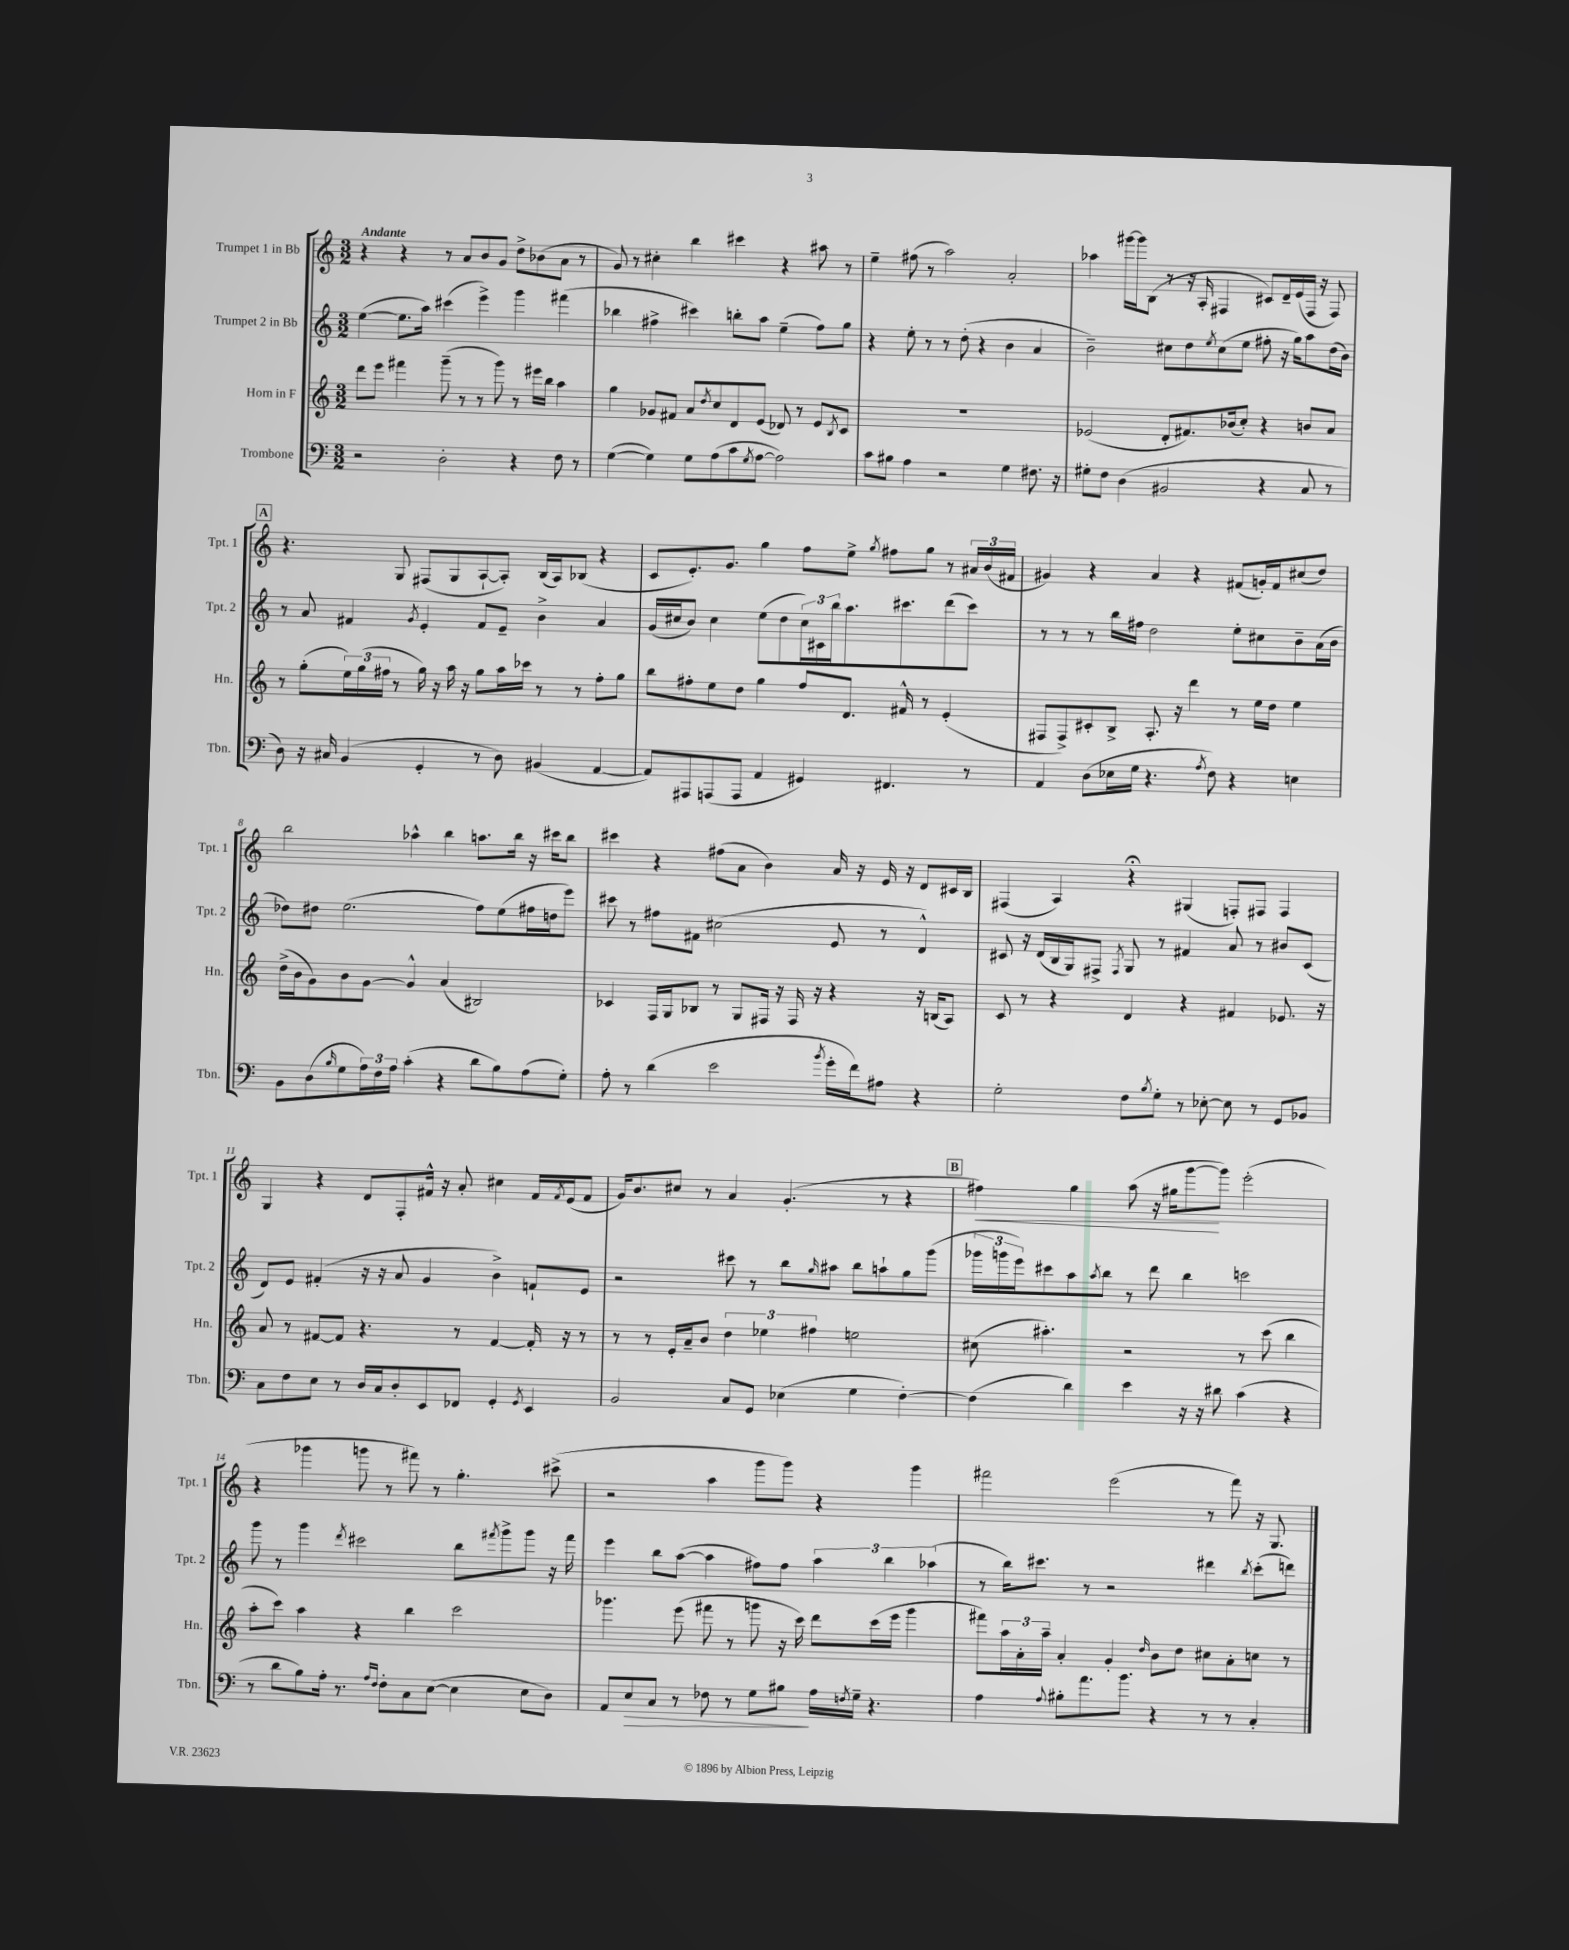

**kern	**dynam	**kern	**kern	**kern	**dynam
*part4	*part4	*part3	*part2	*part1	*part1
*staff4	*staff4	*staff3	*staff2	*staff1	*staff1
*I"Trombone	*	*I"Horn in F	*I"Trumpet 2 in Bb	*I"Trumpet 1 in Bb	*
*I'Tbn.	*	*I'Hn.	*I'Tpt. 2	*I'Tpt. 1	*
*clefF4	*	*clefG2	*clefG2	*clefG2	*
*k[]	*	*k[]	*k[]	*k[]	*
*M3/2	*	*M3/2	*M3/2	*M3/2	*
=1	=1	=1	=1	=1	=1
!	!	!	!	!LO:TX:a:B:t=Andante	!
2r	.	8ddd\L	([4ee\	4r	.
.	.	8eee\J	.	.	.
.	.	4fff#X\	8.ee\L]	4r	.
.	.	.	16aa\Jk)	.	.
2D'\	.	(8ggg~\	(4ccc#X\	8r	.
.	.	8r	.	8a/L	.
.	.	8r	4eee^\)	8b/	.
.	.	8ggg\)	.	8g/J	.
4r	.	8r	4ggg\	8dd^\L	.
.	.	16eee#X\LL	.	(8b-X\	.
.	.	16bb\JJ	.	.	.
8F\	.	4aa\	(4fff#X\	8a\J	.
8r	.	.	.	8r	.
=2	=2	=2	=2	=2	=2
([4G\	.	4gg\	4bb-X\	8g/)	.
.	.	.	.	8r	.
4G\])	.	8g-X/L	4ff#X^\	4cc#X'\	.
.	.	8f#X/J	.	.	.
8G\L	.	8a/L	4ccc#X\)	4bb\	.
.	.	8qdd/	.	.	.
(8A\	.	8cc/	.	.	.
8c\	.	8d/	8bbn'\L	4ccc#X\	.
8qG/	.	.	.	.	.
[8A\J	.	(8e/J	8aa\J	.	.
2A\])	.	8d-X/)	(4ee~\	4r	.
.	.	8r	.	.	.
.	.	8e/L	8ff#\L)	8aa#X\	.
.	.	8qB/	.	.	.
.	.	8c/J	8gg\J	8r	.
=3	=3	=3	=3	=3	=3
8c\L	.	1.r	4r	4ee~\	.
8B#X\J	.	.	.	.	.
4A\	.	.	8ee'\	(8ff#X\	.
.	.	.	8r	8r	.
2r	.	.	8r	2aa\)	.
.	.	.	(8dd'\	.	.
.	.	.	4r	.	.
4G\	.	.	4b\	2a'/	.
8.F#X\	.	.	4a/	.	.
16r	.	.	.	.	.
=4	=4	=4	=4	=4	=4
8G#X'\L	.	(2e-X/	2b~\)	4aa-X\	.
8F\J	.	.	.	.	.
(4D\	.	.	.	[16ggg#X\LL	.
.	.	.	.	16ggg#\J]	.
.	.	.	.	(8B\J	.
2BB#X/	.	8d'/L	8cc#X\L	8r	.
.	.	8.f#X/)	8dd\	16r	.
.	.	.	.	16A'/	.
.	.	.	8qee/	.	.
.	.	.	(8cc#\	4F#X/	.
.	.	(16b-X/k	.	.	.
.	.	8cc'/J)	8ee\J	.	.
4r	.	4r	8ff#X'\	8c#X/L)	.
.	.	.	16r	16d~/L	.
.	.	.	16gg\KL)	(16e/	.
8C/	.	8bn/L	8aa\	16F#/JJ	.
.	.	.	.	16r	.
8r	.	8a/J	(16dd\L	8F#/)	.
.	.	.	16b\JJ)	.	.
!!LO:LB:g=z
!!LO:REH:place=s1:t=A
=5	=5	=5	=5	=5	=5
8D\)	.	8r	8r	4.r	.
16r	.	(8gg'\L	8a/	.	.
16C#X/	.	.	.	.	.
(4BB/	.	24ee\L)	4f#X/	.	.
.	.	(24gg\	.	.	.
.	.	24ff#X\JJ	.	.	.
.	.	8r	.	8G/	.
.	.	.	8qg/	.	.
4GG'/	.	16gg\)	4e'/	(8F#X/L	.
.	.	16r	.	.	.
.	.	16aa\	.	8G/	.
.	.	16r	.	.	.
8r	.	8gg\L	8f#/L	[8A`/	.
8D\)	.	16aa\L	8e~/J	8A'/J])	.
.	.	16ccc-X\JJ	.	.	.
(4BB#X/	.	8r	4b^\	(16B/LL	.
.	.	.	.	16A/J)	.
.	.	8r	.	(8B-X/J	.
[4AA/	.	8ff#'\L	4a/	4r	.
.	.	8gg\J	.	.	.
=6	=6	=6	=6	=6	=6
8AA/L])	.	8bb\L	(16g/LL	8c/L	.
.	.	.	16cc#X/J	.	.
8AAA#X/	.	8ff#X'\	8b/J)	8.e'/)	.
(8AAAn/	.	8ee\	4cc#\	.	.
.	.	.	.	8.g/J	.
8AAA/J	.	8dd\J	.	.	.
4AA/	.	4gg\	(8ee\L	4gg\	.
.	.	.	8dd\	.	.
4GG#X/)	.	8ff#/L	24cc#\L)	8ff\L	.
.	.	.	24c#X\	.	.
.	.	.	24bb\J	.	.
.	.	8.d/J	8.aa\	8ee^\J	.
.	.	.	.	8qgg/	.
4.FF#X/	.	.	.	8ff#X\L	.
.	.	16f#X^^/	8.ccc#X\	.	.
.	.	8r	.	8gg\J	.
.	.	(4e'/	(8ddd\	8r	.
8r	.	.	8ccc#\J)	24a#X/LL	.
.	.	.	.	(24b/	.
.	.	.	.	24f#X/JJ	.
=7	=7	=7	=7	=7	=7
4AA/	.	8F#X/L	8r	4g#X/)	.
.	.	8F#^/)	8r	.	.
(8D\L	.	8c#X'/	8r	4r	.
16E-X\L	.	8B^/J	16bb\LL	.	.
16G\JJ	.	.	16ff#X\JJ	.	.
4.r	.	8.A'/	2dd\	4a/	.
.	.	16r	.	.	.
.	.	4ddd\	.	4r	.
8qA/	.	.	.	.	.
8F\)	.	.	.	.	.
4r	.	8r	8ee'\L	(8f#X/L	.
.	.	16ee\LL	8cc#X\	16gn'/L)	.
.	.	16dd\JJ	.	16f#/J	.
4En\	.	4ee\	8b~\	(8cc#X/	.
.	.	.	(16a\L	8dd/J)	.
.	.	.	16b\JJ	.	.
!!LO:LB:g=z
=8	=8	=8	=8	=8	=8
8BB\L	.	(16dd^\LL	8dd-X\L)	2bb\	.
.	.	16b\J	.	.	.
(8D\	.	8g\)	8dd#X\J	.	.
16qqB/	.	.	.	.	.
8G\	.	8b\	(2.ee\	.	.
24A\L)	.	[8g\J	.	.	.
24F\	.	.	.	.	.
24A\JJ	.	.	.	.	.
(4c'\	.	4g^^/]	.	4aa-X^^\	.
4r	.	(4a/	.	4bb\	.
8d\L	.	2B#X/)	8ff\L)	8.aan\L	.
8B\)	.	.	(8ee\	.	.
.	.	.	.	16bb\Jk	.
(8A\	.	.	16ff#X\L	16r	.
.	.	.	16ddn\J	16ccc#X\KL	.
8G'\J)	.	.	8eee\J)	8bb\J	.
=9	=9	=9	=9	=9	=9
8A'\	.	4c-X/	8ccc#X\	4ccc#X\	.
8r	.	.	8r	.	.
(4d\	.	16F/LL	8ff#X\L	4r	.
.	.	16G/J	.	.	.
.	.	8B-X/J	8f#X\J	.	.
2e\	.	8r	(2cc#X\	(8ff#X\L	.
.	.	8G/L	.	8a\J	.
.	.	16F#X/Jk	.	4b\)	.
.	.	16r	.	.	.
.	.	16F#/	.	.	.
.	.	16r	.	.	.
8qb/	.	.	.	.	.
16g'\LL	.	4r	8e/	16a/	.
16f\J)	.	.	.	16r	.
8A#X\J	.	.	8r	16e/	.
.	.	.	.	16r	.
4r	.	16r	4d^^/)	8d/L	.
.	.	(16Bn/KL	.	.	.
.	.	8A/J)	.	16c#X/L	.
.	.	.	.	16B/JJ	.
=10	=10	=10	=10	=10	=10
2G'\	.	8c/	8c#X/	(4F#X/	.
.	.	8r	16r	.	.
.	.	.	(16d/LL	.	.
.	.	4r	16B/	4A/)	.
.	.	.	16G/J)	.	.
.	.	.	8F#X^/J	.	.
.	.	.	8qF#/	.	.
8F\L	.	4d/	8G/	4r;<	.
8qB/	.	.	.	.	.
8G'\J	.	.	8r	.	.
8r	.	4r	4f#X/	(4G#X/	.
[8E-X'\	.	.	.	.	.
8E-\]	.	4f#X/	8a/	8Fn'/L)	.
8r	.	.	8r	8F#X/J	.
8GG/L	.	8.e-X/	8b#X/L	4F#/	.
8BB-X/J	.	.	(8c#/J	.	.
.	.	16r	.	.	.
!!LO:LB:g=z
=11	=11	=11	=11	=11	=11
8C\L	.	8a/	8d/L)	4G/	.
8F\	.	8r	8e/J	.	.
8E\J	.	[8f#X/L	(4f#X'/	4r	.
8r	.	8f#/J]	.	.	.
16D/LL	.	4.r	16r	8d/L	.
16C/J	.	.	16r	.	.
8D'/	.	.	8a/	8F'/	.
8EE/	.	.	4g/	16f#X^^/Jk	.
.	.	.	.	16r	.
8FF-X/J	.	8r	.	8a'/	.
4GG'/	.	[4f#/	4b^\)	4cc#X\	.
8qGG/	.	.	.	.	.
4EE/	.	16f#'/]	8fn`/L	16f#/LL	.
.	.	.	.	8qf#/	.
.	.	16r	.	(16e/J	.
.	.	8r	8e/J	8f#/J	.
=12	=12	=12	=12	=12	=12
2BB/	.	8r	2r	16g/KL)	.
.	.	.	.	8.b/	.
.	.	8r	.	.	.
.	.	16e'/LL	.	8cc#X/J	.
.	.	16a~/J	.	.	.
.	.	8b/J	.	8r	.
8C/L	.	6dd\	8ccc#X\	4a/	.
8GG/J	.	.	8r	.	.
.	.	6ee-X\	.	.	.
(4E-X\	.	.	8bb\L	(4.g'/	.
.	.	6ff#X\	.	.	.
.	.	.	16qqgg/	.	.
.	.	.	8aa#X\J	.	.
4G\	.	2een\	8bb\L	.	.
.	.	.	8aan`\	8r	.
[4F'\)	.	.	8gg\	4r	.
.	.	.	(8ggg\J	.	.
!!LO:REH:place=s1:t=B
=13	=13	=13	=13	=13	=13
!	!	!	!	!	!LO:HP:b
(4F\]	.	(8cc#X\	24ggg-X\LL	4ff#X\)	<
.	.	.	24gggn\	.	.
.	.	.	24eee\J)	.	.
.	.	4.aa#X'\)	8ccc#X\	.	.
4d\)	.	.	8aa\	4gg\	.
.	.	.	8qaa/	.	.
.	.	.	8bb\J	.	.
4e\	.	2r	8r	(8aa\	.
.	.	.	8ddd\	16r	.
.	.	.	.	16gg#X\KL	.
16r	.	.	4bb\	[8ggg\	.
16r	.	.	.	.	.
8d#X\	.	.	.	8ggg\J])	[
(4c\	.	8r	2cccn\	(2eee'\	.
.	.	(8ccc\	.	.	.
4r	.	4bb\	.	.	.
!!LO:LB:g=z
=14	=14	=14	=14	=14	=14
8r	.	8aa'\L	8ggg\	4r	.
8d\L	.	8ccc\J)	8r	.	.
8B\)	.	4aa\	4ggg\	4ggg-X\	.
16A'\Jk	.	.	.	.	.
8.r	.	.	.	.	.
.	.	.	8qddd/	.	.
.	.	4r	2ccc#X\	8gggn\	.
16qqA/LL	.	.	.	.	.
16qqF/JJ	.	.	.	.	.
8F'\L	.	.	.	8r	.
8C\	.	4bb\	.	8fff#X\)	.
([8E\J	.	.	.	8r	.
4E\]	.	2ccc\	8bb\L	4.gg'\	.
.	.	.	8qfff#X/	.	.
.	.	.	8ggg^\	.	.
8E\L	.	.	8ggg\J	.	.
8D\J)	.	.	16r	(8ccc#X^\	.
.	.	.	16fff#\	.	.
=15	=15	=15	=15	=15	=15
8AA/L	.	4.ggg-X\	4eee\	2r	.
!	!LO:HP:b	!	!	!	!
8E/	>	.	.	.	.
8C/J	.	.	8bb\L	.	.
8r	.	(8eee\	([8aa\J	.	.
8F-X\	.	8fff#X\	4aa\]	4aa\	.
8r	.	8r	.	.	.
8G\L	.	8gggn\	8ff#X\L)	8ggg\L	.
8B#X\J	.	16r	8ff#\J	8ggg\J)	.
.	.	16ccc\)	.	.	.
16A\LL	]	8ddd\L	6aa\	4r	.
8qFn/	.	.	.	.	.
16G~\JJ	.	.	.	.	.
4.r	.	(16ccc\L	.	.	.
.	.	.	6bb\	.	.
.	.	16eee\JJ	.	.	.
.	.	4ggg\	.	4ggg\	.
.	.	.	(6aa-X\	.	.
=16	=16	=16	=16	=16	=16
4A\	.	8fff#X\L)	8r	2fff#X\	.
.	.	24aa\L	16bb\KL)	.	.
.	.	24a'\	.	.	.
.	.	.	8.ccc#X\J	.	.
.	.	24aa~\JJ	.	.	.
8qqA/	.	.	.	.	.
8B#X'\L	.	4a'/	.	.	.
8.a\	.	.	8r	.	.
.	.	4g'/	2r	(2eee\	.
8.b\J	.	.	.	.	.
.	.	16qqdd/	.	.	.
4r	.	8b\L	.	.	.
.	.	8dd\J	.	.	.
8r	.	8cc#X\L	4ddd#X\	8r	.
8r	.	8a'\	.	8fff#\)	.
.	.	.	8qbb/	.	.
4C'/	.	8ccn\J	(8ccc#'\L	16r	.
.	.	.	.	8.G/	.
.	.	8r	8dddn\J)	.	.
==	==	==	==	==	==
*-	*-	*-	*-	*-	*-
